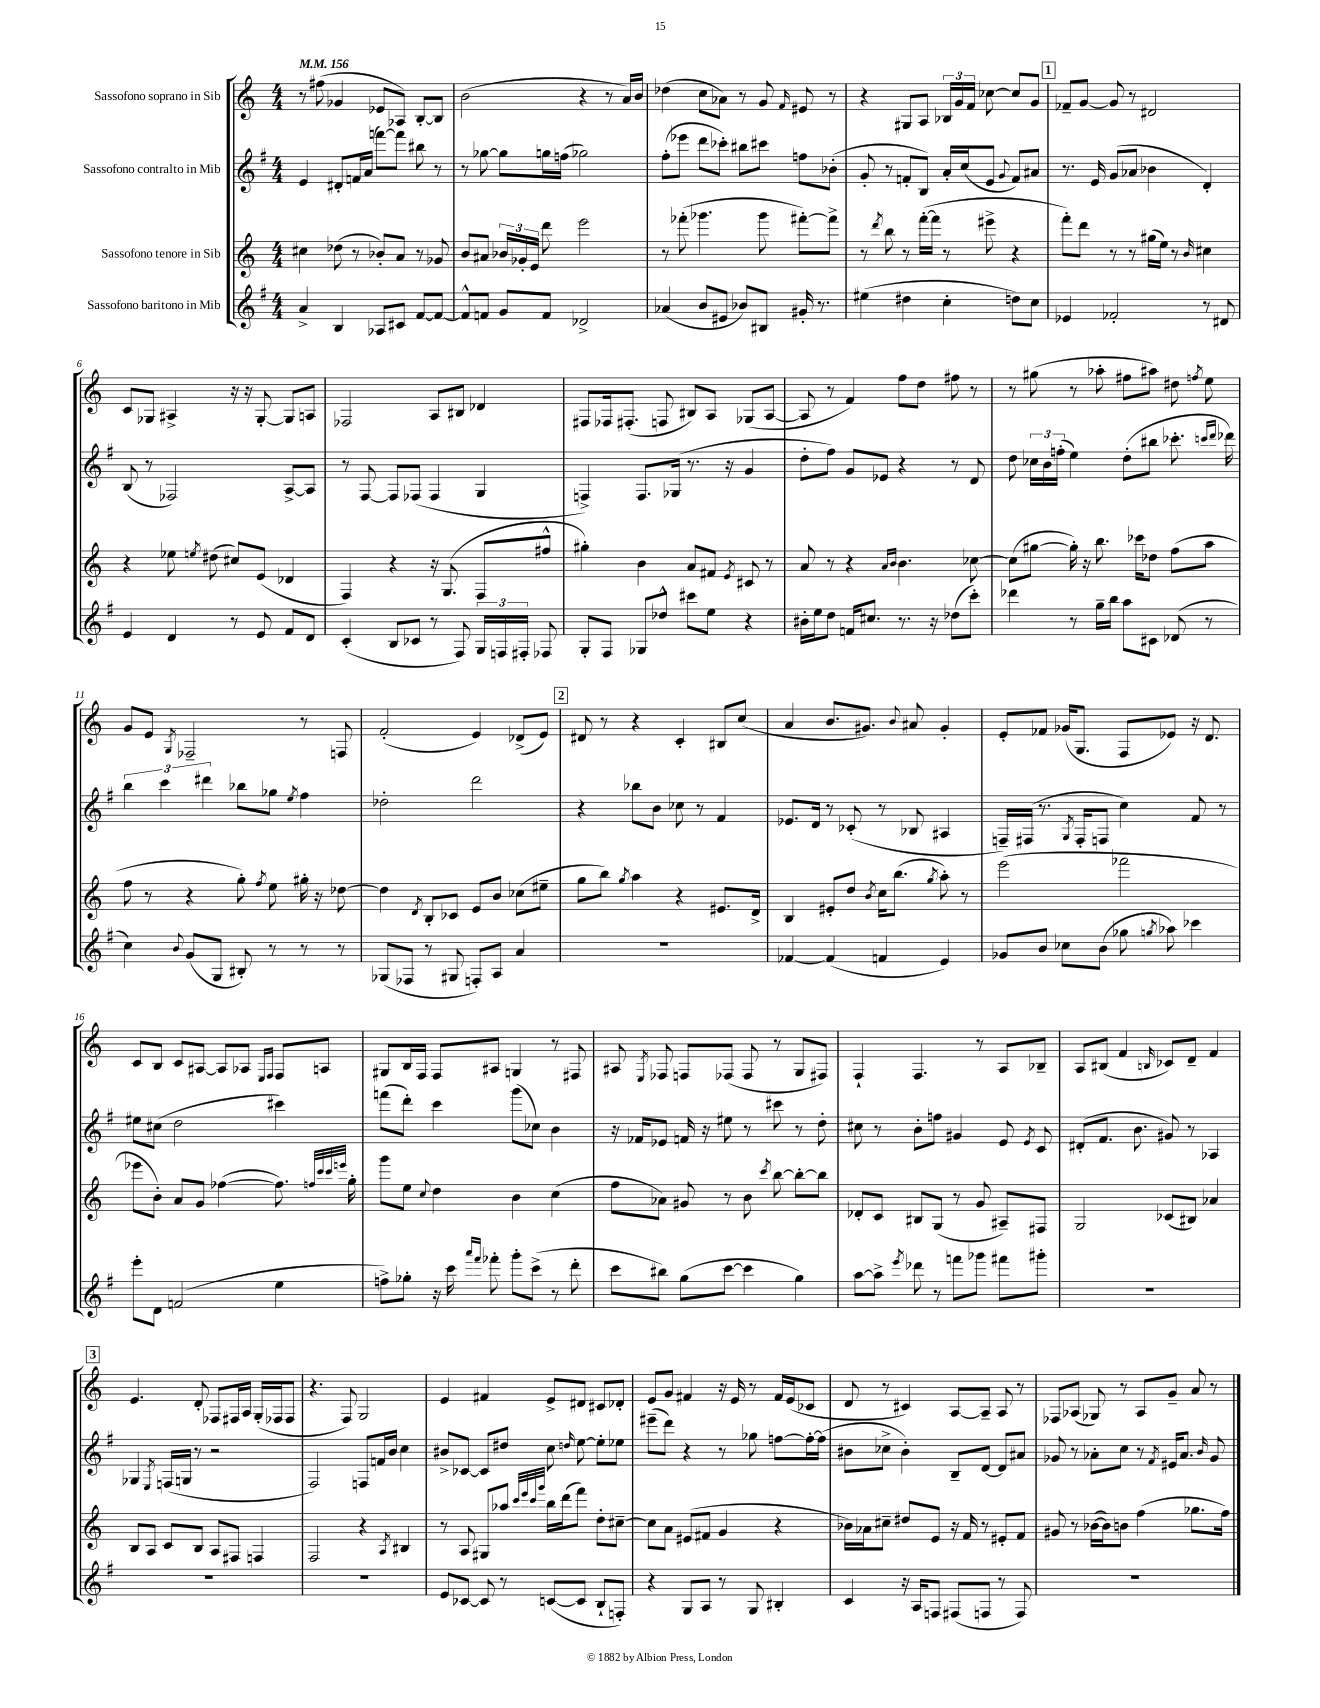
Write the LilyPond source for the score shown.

<<
\new StaffGroup <<
\new Staff = "s0" \with { instrumentName = "Sassofono soprano in Sib" } {
    \clef treble \key c \major \numericTimeSignature \time 4/4 \tempo 4 = 156
    \autoBeamOff r8 fis''8( ges'4 ees'8[ aes8]) b8[~-. b8] |
    b'2( r4 r8 a'16[) b'16] |
    des''4( c''8[ aes'8]) r8 g'8 \grace { f'16 } eis'8 r8 |
    r4 gis8[ a8] \tuplet 3/2 { bes16[ g'16 f'16] } ces''8~ ces''8[ g'8] |
    \mark \markup { \box "1" } fes'8[-- g'8]~ g'8 r8 dis'2 |
    c'8[ ges8] ais4-> r16 r16 ges8~-. ges8[ a8] |
    fes2 a8[ bis8] des'4 |
    fis8[ fes16 fis8.]-.( f8 bis8[) a8] ges8[( a8]~ |
    a8 r8 f'4) f''8[ d''8] fis''8 r8 |
    r8 gis''8( r8 aes''8-. fis''8[ ais''8]) dis''8 \acciaccatura { f''8 } e''8 |
    g'8[ e'8] \acciaccatura { g8 } fes2-- r8 f8 |
    f'2-.( e'4) des'8[->( e'8]) |
    \mark \markup { \box "2" } dis'8 r8 r4 c'4-. bis8[ c''8]( |
    a'4 b'8.[ gis'8.]) \appoggiatura { b'8 } ais'8 gis'4-. |
    e'8[-. fes'8] ges'16[( g8.] f8[ ees'8]) r16 d'8. |
    c'8[ b8] c'8[ ais8]~ ais8[ aes8] \grace { e16[ f16] } f8[ a8] |
    gis8[ b16 f16] f8[ ais8] g4 r8 fis8 |
    ais8 \acciaccatura { e8 } fes8 f8[ fes8]( fes8 r8 g8[ fis8]) |
    f4-! f4. r8 a8[ bes8]-- |
    a8[ bis8]( f'4 \grace { b16 } ces'8[) d'8]-- f'4 |
    \mark \markup { \box "3" } e'4. d'8-. fes8[ fis16 a16] g16[-.( fes16 fes8] |
    r4. f8) g2 |
    e'4 fis'4 e'8[-> dis'8] cis'8[ des'8]-. |
    e'8[ g'8] fis'4 r16 e'16 r8 fis'16[ e'16( ces'8] |
    d'8 r8 cis'4) a8[~ a8]-- a8 r8 |
    fes8[ aes8]( ges8) r8 aes8[ g'8]-- a'8 r8 \bar "|." |
}
\new Staff = "s1" \with { instrumentName = "Sassofono contralto in Mib" } {
    \clef treble \key g \major \numericTimeSignature \time 4/4
    \autoBeamOff e'4 dis'8[-. f'16 a'16]( f'''8[~) f'''8] bis''8 r8 |
    r8 ges''8~ ges''8[ g''16 f''16]( ges''2) |
    fis''8[-.( ees'''8] d'''8[ ces'''8]-.) bis''8[ cis'''8] f''8[ bes'8]-.( |
    g'8-. r8 f'8[-. b8]) a'16[-. c''16( e'8] \appoggiatura { g'8 } f'8[) ais'8] |
    \mark \markup { \box "1" } r8. e'16 g'8[( aes'8] bes'4 d'4-.) |
    b8( r8 fes2) a8[~-> a8] |
    r8 fis8~ fis8[ fes8]( fes4 g4 |
    f4->) f8.[ ges16]( r8. r16 g'4 |
    d''8[-. fis''8]) g'8[ ees'8] r4 r8 d'8 |
    d''8 \tuplet 3/2 { ces''16[ b'16 f''16]-.( } e''4) d''8[-.( bis''8] ces'''8.-. \grace { c'''16[ d'''16] } des'''16) |
    \tuplet 3/2 { b''4 c'''4 dis'''4 } bes''8[ ges''8] \acciaccatura { e''8 } fis''4 |
    des''2-. d'''2 |
    \mark \markup { \box "2" } r4 bes''8[ b'8] ces''8 r8 fis'4 |
    ees'8.[ d'16] r8 ces'8-.( r8 bes8 ais4 |
    f16[--) fis16]( r8. \acciaccatura { g8 } fis16[-. f8] c''4) fis'8 r8 |
    eis''8[ cis''8]( d''2 cis'''4) |
    f'''8[( d'''8]-.) c'''4 g'''8[( ces''8]) b'4 |
    r16 fes'16[ ees'8] f'16 r16 eis''8 r8 cis'''8 r8 d''8-. |
    cis''8 r8 b'8[-. f''8] gis'4 e'8 \acciaccatura { e'8 } c'8 |
    dis'8[-.( fis'8.] b'8. gis'8) r8 aes4 |
    \mark \markup { \box "3" } ges4 \acciaccatura { e8 } f16[( g16] r8 r2 |
    fis2) f8[ f'16 b'16] c''4 |
    bis'8[-> ces'8]~ ces'8[ dis''8] c''8 \grace { d''16 } e''8~ e''8[-. ees''8] |
    eis'''8[--( d'''8]) r4 r8 ges''8 f''8[~ f''16~-. f''16]( |
    bis'8[ ces''8]-> bis'4-.) b8[-- d'8]~ d'8[ ais'8] |
    ges'8 r8 aes'8[-. c''8] r8 \acciaccatura { fis'8 } eis'16[ aes'8.] \grace { b'16 } ges'8 \bar "|." |
}
\new Staff = "s2" \with { instrumentName = "Sassofono tenore in Sib" } {
    \clef treble \key c \major \numericTimeSignature \time 4/4
    \autoBeamOff cis''4 des''8( r8 bes'8[-.) a'8] r8 ges'8 |
    b'8[ ais'8] \tuplet 3/2 { bes'16[ ges'16-. e'16] } d'''8 e'''2 |
    r8 fes'''8-.( ges'''4. ges'''8 fis'''8[~-.) fis'''8]-> |
    r8 \acciaccatura { d'''8 } b''8 r8 f'''16[~-.( f'''16] r8 eis'''8-> r4 |
    \mark \markup { \box "1" } f'''8[-.) d'''8] r8 r8 gis''16[( e''16]) r8 \grace { b'16 } cis''4 |
    r4 ees''8 \acciaccatura { e''8 } dis''8( cis''8[) e'8]( des'4 |
    f4) r4 r16 g8.( f8[ fis''8]-^ |
    gis''4-.) b'4 a'8[ fis'8] \acciaccatura { e'8 } cis'8 r8 |
    a'8 r8 r4 \grace { a'16[ b'16] } b'4. ces''8~ |
    ces''8[( gis''8]~ gis''16-.) r16 b''8. ces'''16[ des''8] f''8[( a''8] |
    f''8 r8 r4 g''8-.) \acciaccatura { f''8 } e''8 gis''16-. r16 des''8~ |
    des''4 \acciaccatura { d'8 } b8[-. ces'8] e'8[ b'8] ces''8[( eis''8]-- |
    \mark \markup { \box "2" } g''8[ b''8]) \acciaccatura { g''8 } a''4 r4 eis'8.[ d'16]-> |
    b4 eis'8[-. d''8] \acciaccatura { b'8 } c''16[ b''8.]( \acciaccatura { g''8 } a''8-.) r8 |
    e'''2( fes'''2 |
    ees'''8[ b'8]-.) a'8[ g'8] fes''4~( fes''8.) \grace { f''32[ c'''32 c'''32 e'''32] } g''16-. |
    g'''8[ e''8] \appoggiatura { c''8 } d''4 b'4 c''4( |
    f''8[ aes'8]) gis'8 r8 b'8 \acciaccatura { c'''8 } b''8~ b''8[~-. b''8] |
    des'8[-. c'8] bis8[ g8]( r8 g'8 ais8[--) fis8] |
    g2 ces'8[( bis8]) aes'4 |
    \mark \markup { \box "3" } b8[ a8] c'8[ b8] a8[ fis8] f4 |
    f2 r4 \acciaccatura { a8 } bis4 |
    r8 a8 gis8[ aes''8] \grace { c'''32[ e'''32 c'''32 g'''32] } b''16[ d'''16( f'''8]) d''8[-. cis''8]~-- |
    cis''8[ a'8] eis'8[( fis'8] g'4 r4 |
    bes'16[) aes'16 cis''8]-- dis''8[ e'8] r16 f'16 r8 eis'8[-. f'8] |
    gis'8 r8 bes'16[~( bes'16) b'8] f''4( ges''8.[ f''16]) \bar "|." |
}
\new Staff = "s3" \with { instrumentName = "Sassofono baritono in Mib" } {
    \clef treble \key g \major \numericTimeSignature \time 4/4
    \autoBeamOff a'4-> b4 aes8[ cis'8] fis'8[~ fis'8]~ |
    fis'8[-^ f'8] g'8[ f'8] des'2-> |
    aes'4( b'8[ eis'8] bes'8[) bis8] gis'16-. r8. |
    eis''4( dis''4 c''4-. d''8[) c''8] |
    \mark \markup { \box "1" } ees'4 fes'2-. r8 dis'8 |
    e'4 d'4 r8 e'8 fis'8[ d'8] |
    c'4-.( b8[ ces'8] r8 fis8) \tuplet 3/2 { g16[ f16 fis16]-. } fes8 |
    g8[-. fis8] ges8[ des''8]-^ cis'''8[ e''8] r4 |
    bis'16[-. e''16 d''8] f'16[ cis''8.] r8. r16 des''8[( c'''8]-.) |
    des'''4 r8 g''16[-- b''16] a''8[ cis'8] des'8( r8 |
    c''4) \appoggiatura { b'8 } g'8[( g8] bis8-.) r8 r8 r8 |
    ges8[( fes8] r8 gis8 f8[-.) a8] a'4 |
    \mark \markup { \box "2" } R1 |
    fes'4~ fes'4( f'4 e'4) |
    ges'8[ b'8] ces''8[ b'8]( ges''8 \acciaccatura { g''8 } aes''8) ces'''4 |
    e'''8[-. d'8] f'2( e''4 |
    f''8[->) ges''8]-. r16 c'''16 \grace { a'''16[ fis'''16] } fes'''8-. g'''8[-. c'''8]->( r8 d'''8-. |
    c'''8[ bis''8]) g''8[( c'''8]~ c'''4 g''4) |
    a''8[~ a''8]-> \acciaccatura { e'''8 } des'''8 r8 f'''8[ ges'''8] fis'''8[ gis'''8]-. |
    R1 |
    \mark \markup { \box "3" } R1 |
    R1 |
    e'8[ ces'8]~ ces'8 r8 c'8[~( c'8] b8[-! f8]-.) |
    r4 g8[ a8] r8 g8 bis4-. |
    c'4 r16 a16[ f8] fis8[( f8] r8 f8) |
    R1 \bar "|." |
}
>>
>>
